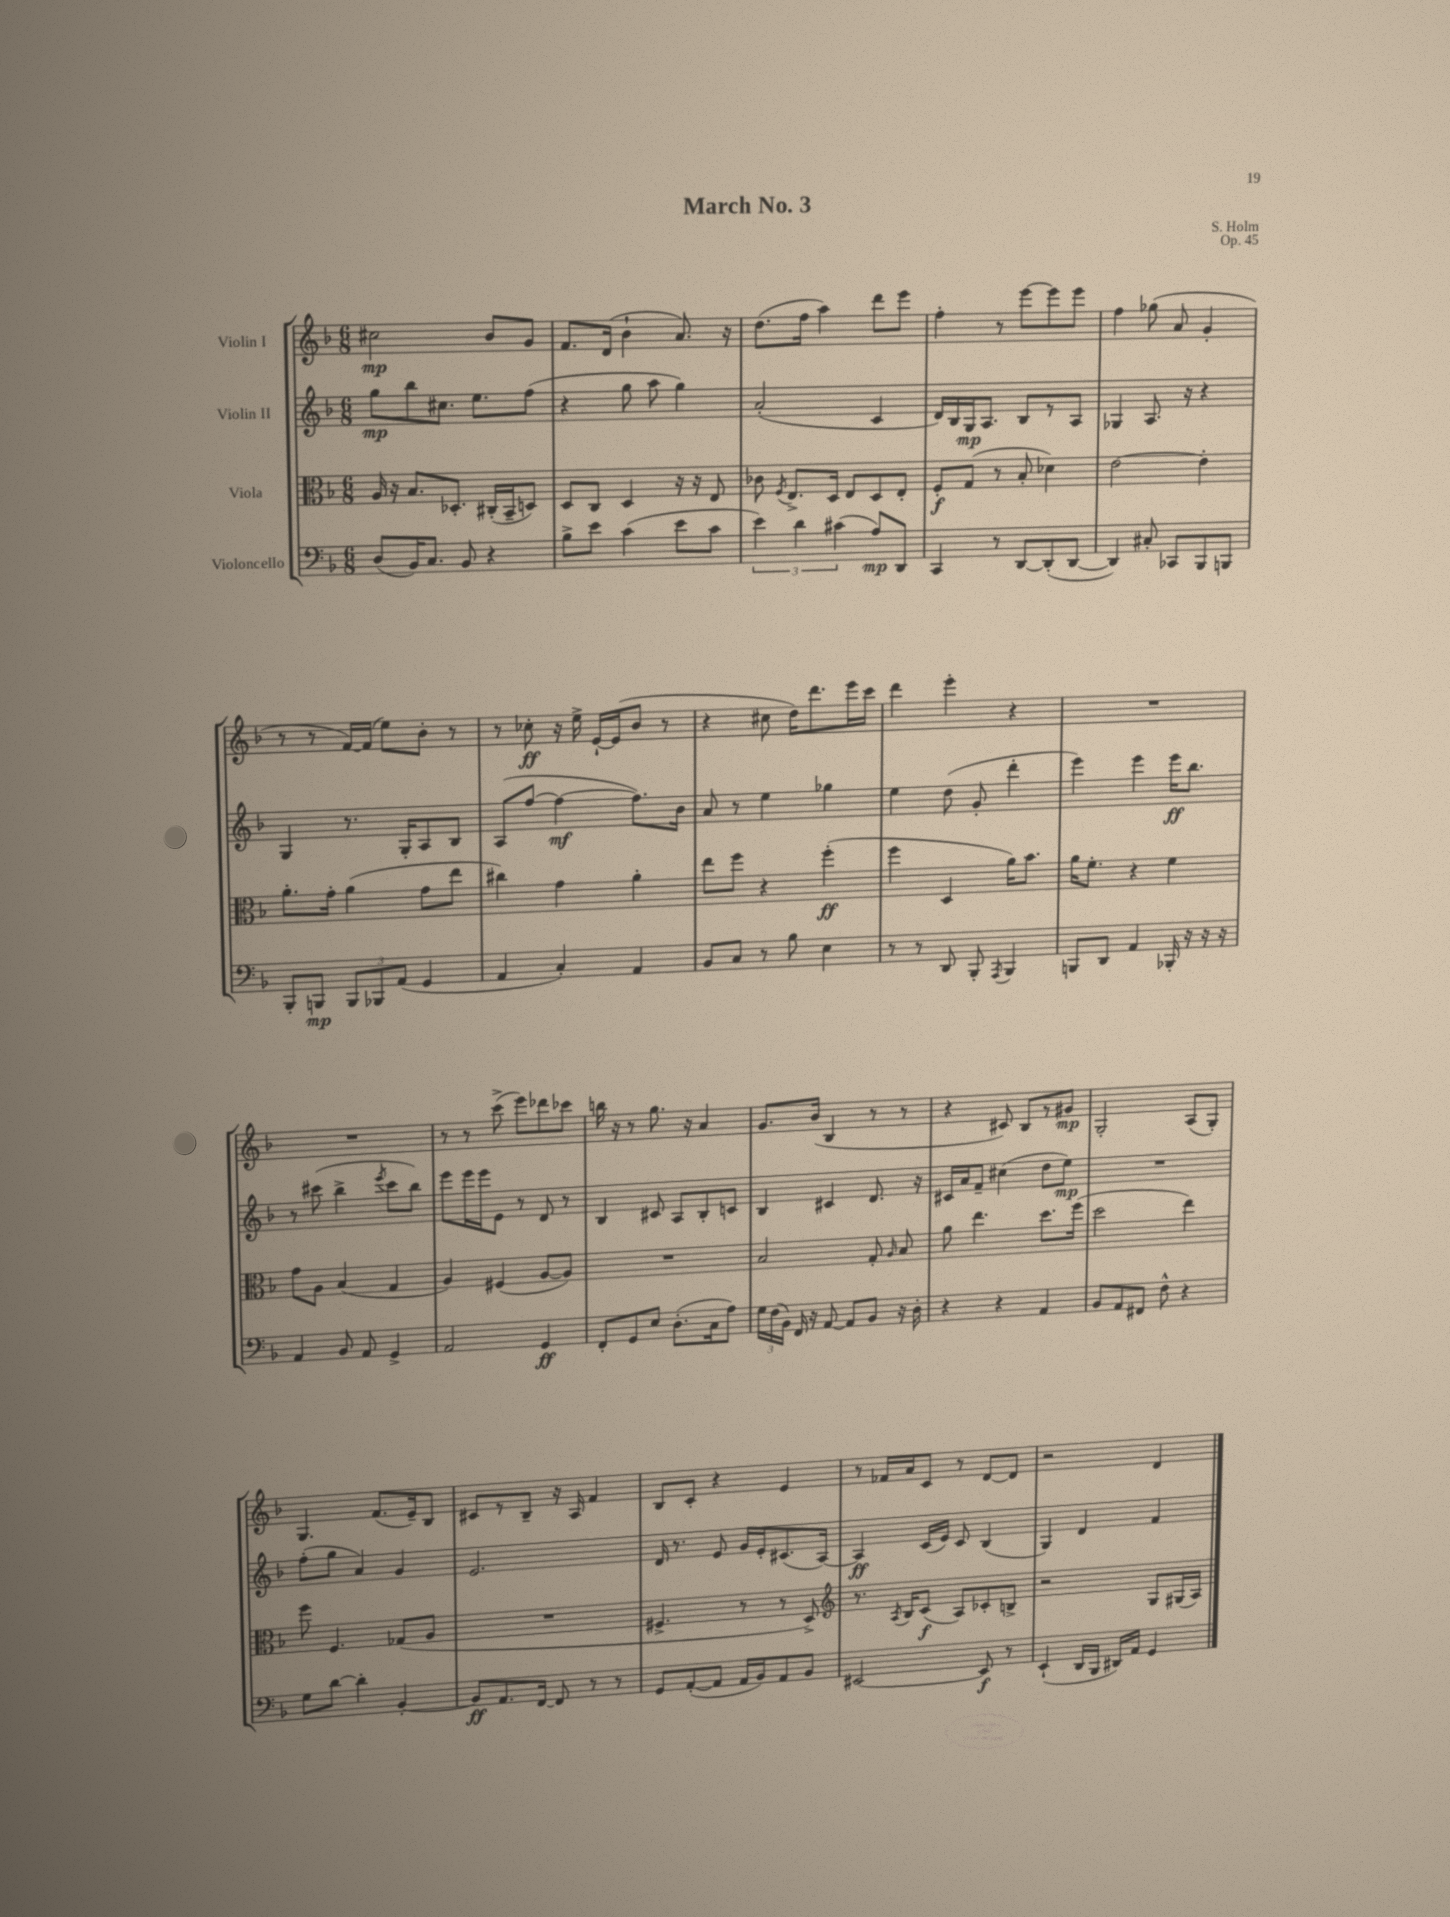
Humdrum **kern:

**kern	**kern	**kern	**kern
*staff4	*staff3	*staff2	*staff1
*clefF4	*clefC3	*clefG2	*clefG2
*k[b-]	*k[b-]	*k[b-]	*k[b-]
*M6/8	*M6/8	*M6/8	*M6/8
(8D	16A	8gg	2cc#
.	16r	.	.
16BB-)	8.B-	8bb-	.
8.C	.	.	.
.	.	8.cc#	.
.	8.D-'	.	.
8BB-	.	.	.
.	.	8.ee	.
4r	(16C#'	.	8b-
.	16BB-~	.	.
.	8D)	(8ff	8g
=	=	=	=
8B-^	8D	4r	8.f
8e	8C	.	.
.	.	.	(16d
(4c	4D	8gg	4b-`
.	.	8aa	.
8e	16r	4gg)	8.a)
.	16r	.	.
8c	8E	.	.
.	.	.	16r
=	=	=	=
6e)	8c-	(2a'	(8.dd
.	8qF	.	.
.	8.E^	.	.
6d	.	.	.
.	.	.	16ff
.	.	.	4aa)
.	16D	.	.
(6c#	.	.	.
.	8E	.	.
8A)	8D	4c	8ddd
8DD	8E'	.	8eee
=	=	=	=
4CC	8F'	16d)	4ff'
.	.	16B-	.
.	(8G	16G	.
.	.	8.A	.
8r	8r	.	8r
[8DD	8B-'	8B-	[8eee
(8DD']	4d-)	8r	8eee]
[8DD	.	8A	8eee
=	=	=	=
4DD])	[2e	4G-	4ff
8C#'	.	8.A	(8gg-
8CC-	.	.	8a
.	.	16r	.
8BBB-	4e']	4r	4g'
8BBB	.	.	.
=	=	=	=
8BBB-'	8.a'	4G	8r
8BBB	.	.	8r
.	16g'	.	.
12BBB	(4a	8.r	[16f)
.	.	.	(16f]
12BBB-	.	.	.
.	.	.	8ee)
(12AA	.	.	.
.	.	16G'	.
4GG	8g	8A	8b-'
.	8ee	8B-	8r
=	=	=	=
4AA	4cc#)	(8A	8r
.	.	[8ff	8cc-'
4C')	4g	4ff_	16r
.	.	.	16ee^
.	.	.	[16e`
.	.	.	(16e]
4AA	4a'	8.ff])	8b-
.	.	.	8r
.	.	16b-	.
=	=	=	=
8BB-	8ee	8a	4r
8C	8ff	8r	.
8r	4r	4ee	8cc#
8B-	.	.	16dd)
.	.	.	8.ddd
4E	(4ff'	4gg-	.
.	.	.	16eee
.	.	.	16ccc
=	=	=	=
8r	4ff	4ee	4ddd
8r	.	.	.
8DD	4D	(8dd	4eee'
8BBB-'	.	8g'	.
8qAAA	.	.	.
4BBB-	16a)	4ddd'	4r
.	8.b-	.	.
=	=	=	=
8BBB	16a	4eee)	2.r
.	8.f'	.	.
8DD	.	.	.
4AA	4r	4eee	.
16BBB-'	4f	16eee	.
16r	.	8.bb-	.
16r	.	.	.
16r	.	.	.
=	=	=	=
4AA	8g	8r	2.r
.	8A	(8ccc#	.
8BB-	(4B-	4bb-^	.
8AA	.	.	.
.	.	8qeee	.
4GG^	4G	8ccc#	.
.	.	8bb-)	.
=	=	=	=
2AA	4A)	8eee	8r
.	.	16eee	8r
.	.	16eee	.
.	(4F#	8e	(8ccc^
.	.	8r	8eee)
4GG	[8A	8d	8ddd-
.	8A])	8r	8ccc-
=	=	=	=
8FF'	2.r	4B-	16bb
.	.	.	16r
8GG	.	.	8r
8E	.	8c#	8.gg
(8.D'	.	8A	.
.	.	.	16r
.	.	8B-'	4a
16C	.	.	.
8A)	.	8c	.
=	=	=	=
24G	2B-	4B-	8.g
(24F	.	.	.
24BB-)	.	.	.
16FF	.	.	.
16r	.	.	(16b-
[8AA	.	4c#	4B-
8AA]	.	.	.
8BB-	8G'	8.d	8r
.	16qqA	.	.
16r	8B-	.	8r
16D'	.	16r	.
=	=	=	=
4r	8a	16c#	4r
.	.	16a	.
.	4.ee	8f~	.
4r	.	(4cc#	8c#)
.	.	.	8B-
4AA	8.dd	8dd	8r
.	.	8ee)	8g#
.	(16ff	.	.
=	=	=	=
8BB-	2dd	2.r	2G'
8AA	.	.	.
8FF#	.	.	.
8F^^	.	.	.
4r	4ee)	.	(8A
.	.	.	8G')
=	=	=	=
8G	8ff	(8ff'	4.G
[8d	4.F	8gg	.
4d']	.	4a)	.
.	.	.	(8.f
[4BB-'	(8G-	4g	.
.	.	.	16e~)
.	8A	.	8B-
=	=	=	=
8BB-]	2.r	2.e	8c#
8.AA	.	.	8r
.	.	.	8B-~
[16FF	.	.	.
8FF]	.	.	16r
.	.	.	16A
8r	.	.	4f
8r	.	.	.
=	=	=	=
8GG	4.F#^	16d	8B-
.	.	8.r	.
([8AA'	.	.	8c'
8AA]	.	8e	4r
16AA	8r	16g	.
16BB-)	.	16e'	.
8AA	8r	(8.c#	4e
8BB-	8D^)	.	.
.	.	[16A)	.
=	=	=	=
*	*clefG2	*	*
[2EE#	8.r	4A]	8r
.	.	.	16f-
.	8qA	.	.
.	16B-	.	16a
.	(8c	(16c	8c
.	.	16e)	.
.	8A)	8c	8r
8EE#]	8c-'	(4B-	[8d
8r	8B^	.	8d]
=	=	=	=
(4EE`	2r	4G)	2r
16DD	.	4d	.
16BBB-	.	.	.
16DD#)	.	.	.
16AA	.	.	.
4GG	8G	4f	4d
.	(16G#	.	.
.	16A)	.	.
==	==	==	==
*-	*-	*-	*-
